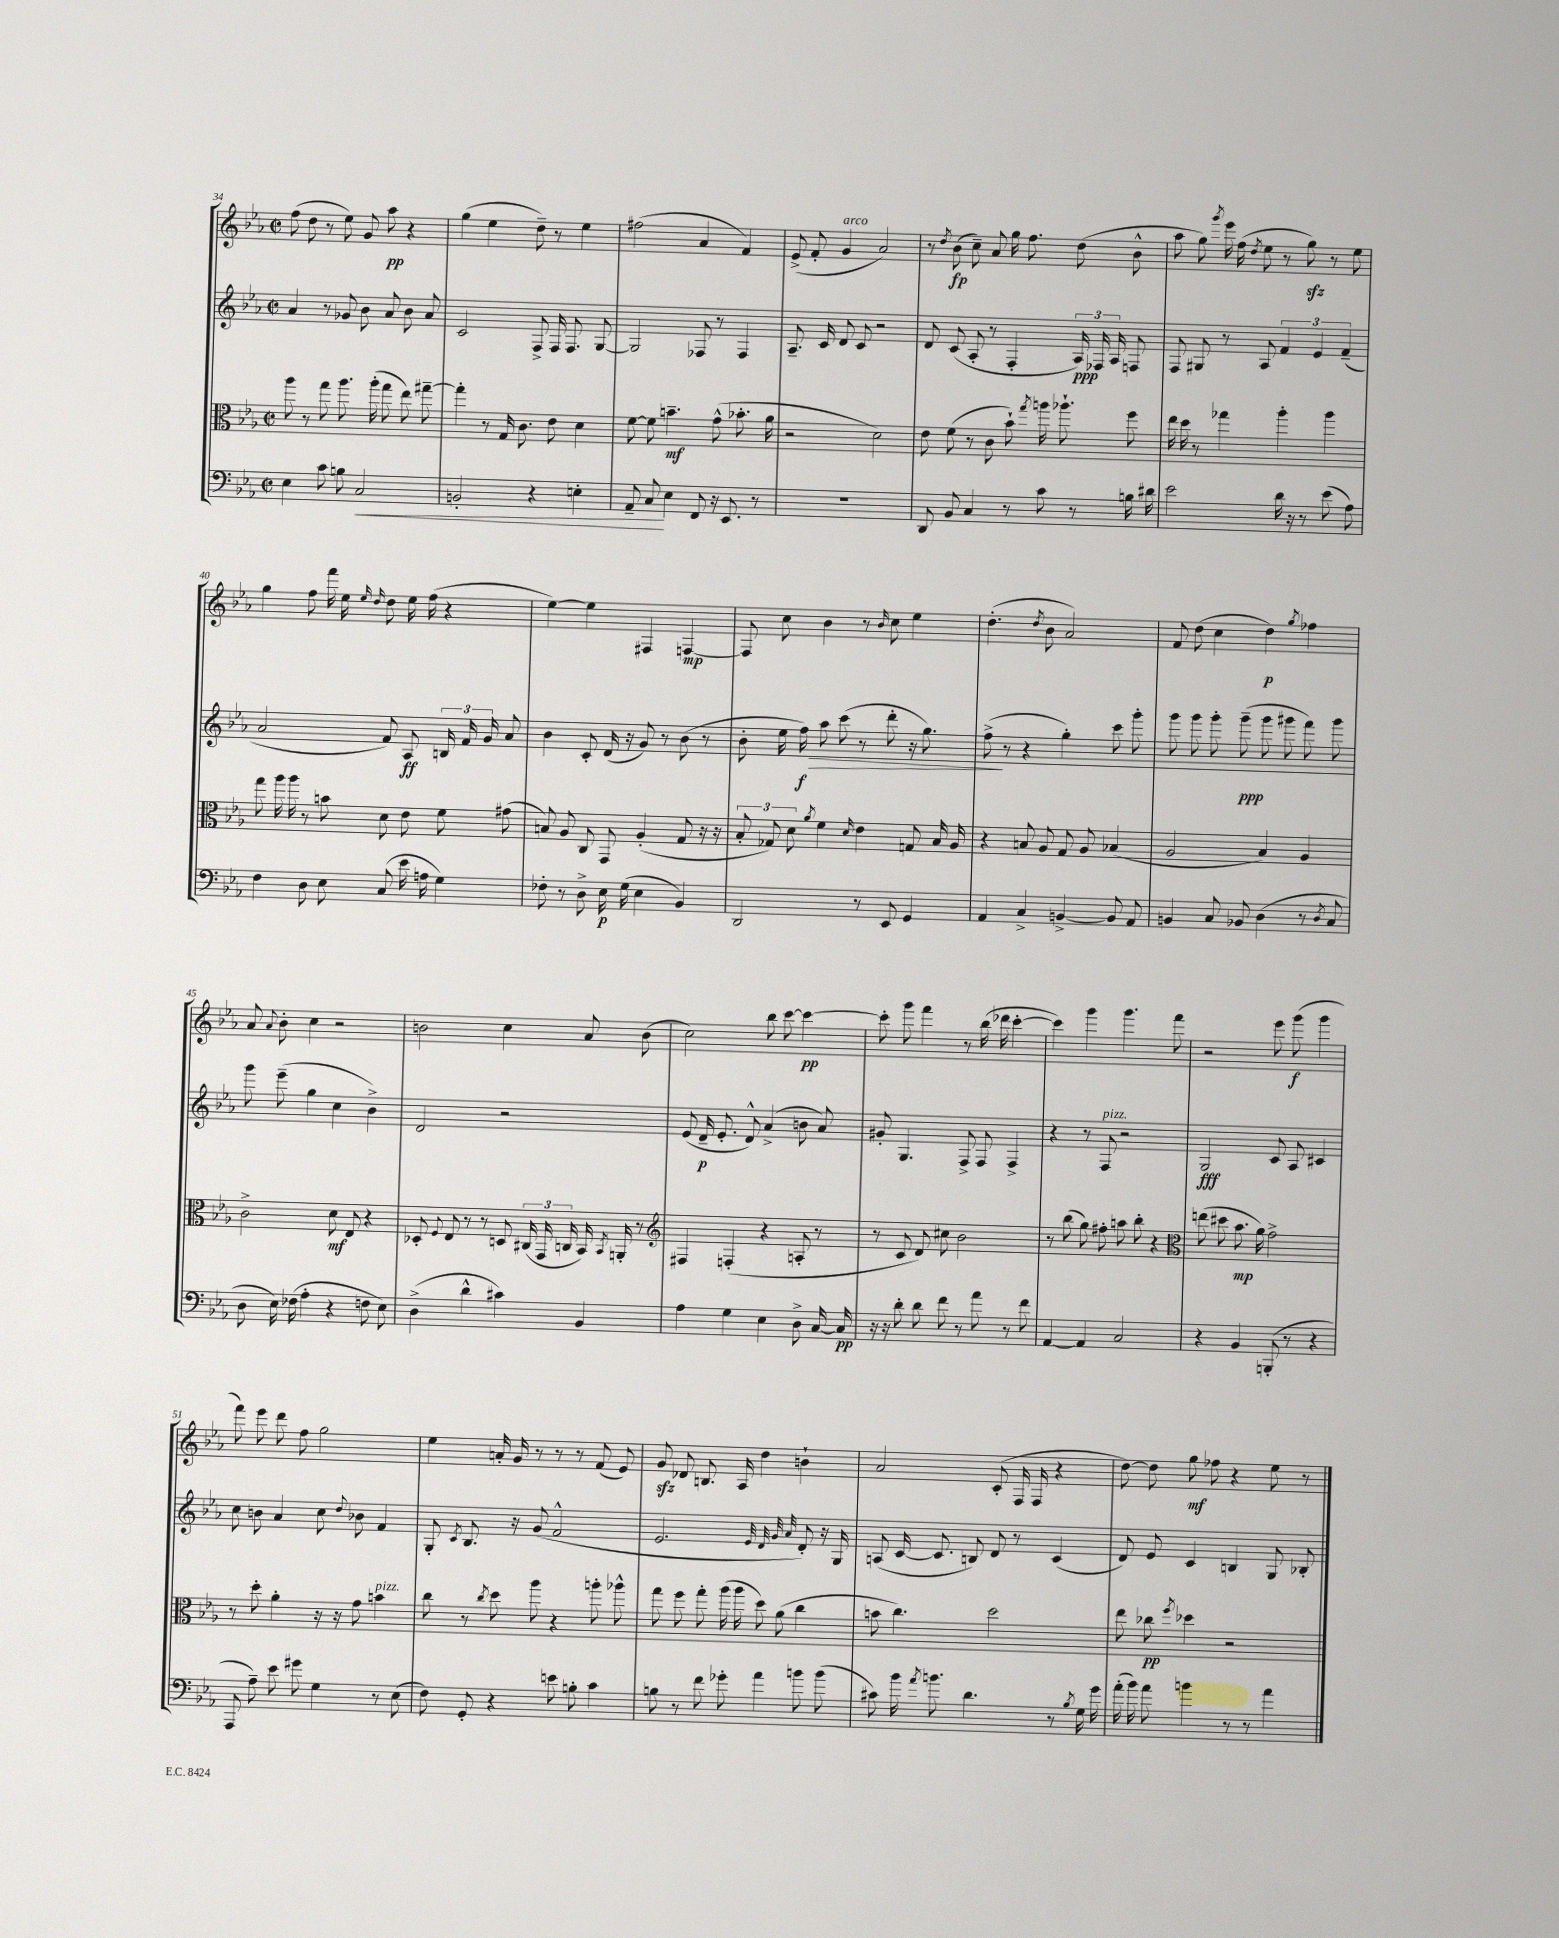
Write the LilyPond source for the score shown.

<<
\new StaffGroup <<
\new Staff = "s0" {
    \clef treble \key ees \major \defaultTimeSignature \time 2/2
    \autoBeamOff f''8( d''8 r8 ees''8) g'8 aes''8\pp r4 |
    g''4( ees''4 d''8--) r8 ees''4 |
    fis''2( aes'4 f'4) |
    ees'8->( f'8-. g'4^\markup { \italic "arco" } aes'2) |
    r8 \acciaccatura { d''8 } bes'8\fp( c''8--) aes'8 g''16 f''8. d''8( bes'8-^ |
    aes''8 g''8) \acciaccatura { g'''8 } ees'''16 f''16( \acciaccatura { d''8 } ees''8 r8 g''8\sfz) r8 ees''8 |
    g''4 f''8 f'''16 ees''16 \grace { ees''16 d''16 } d''8 ees''16 f''16( r4 |
    ees''4~) ees''4 fis4 f4~\mp |
    f8 c''8 bes'4 r8 \grace { bes'16 } c''8 ees''4 |
    d''4.-.( \acciaccatura { d''8 } bes'8 aes'2) |
    f'8 d''8( c''4 d''4\p) \acciaccatura { g''8 } fes''4 |
    aes'8 \appoggiatura { aes'8 } bes'8-. c''4 r2 |
    b'2 c''4 aes'8 b'8( |
    c''2) bes''8 c'''8~ c'''4~\pp |
    c'''8-. g'''8 f'''4 r8 bes''16( des'''16 c'''4~-. |
    c'''4) g'''4 g'''4. f'''8 |
    r2 ees'''8 g'''8\f( g'''4 |
    f'''8) ees'''8 d'''8 f''8 g''2 |
    ees''4 a'16-. g'16 r8 r8 r8 f'8( ees'8) |
    g'8\sfz des'8 b8. aes16 d''4 b'4-! |
    aes'2 c'8-.( f16 f16 r4 |
    d''8~) d''8 g''8\mf fes''8 r4 ees''8 r8 \bar "|." |
}
\new Staff = "s1" {
    \clef treble \key ees \major \defaultTimeSignature \time 2/2
    \autoBeamOff aes'4 r8 ges'8 bes'8 aes'8 bes'8 aes'8 |
    c'2 f8-> f16 f8. g8~ |
    g2 fes8 r8 fes4 |
    aes8.-- c'16 d'8 c'8 r2 |
    d'8 c'8( aes8-. r8 f4-. \tuplet 3/2 { aes16\ppp) fes16 aes16 } f8 |
    f8 gis8 r8 aes8 \tuplet 3/2 { f'4 ees'4 f'4--( } |
    aes'2 f'8) aes8\ff \tuplet 3/2 { b16 f'16 g'16 } aes'8 |
    bes'4 c'8-. d'16( r16 g'8) r8 bes'8( r8 |
    bes'8-. ees''16 f''16\f\>) aes''8 c'''8( r8 d'''8-. r16 g''8.) |
    f''8->\!( r8 r4 g''4-.) c'''8 g'''8-. |
    g'''8 g'''8 g'''8-. g'''8--\ppp( g'''8 gis'''8 f'''8) gis'''8 |
    g'''8 ees'''8--( g''4 c''4 bes'4->) |
    d'2 r2 |
    ees'8( d'16--\p ees'8.-. d'8-^) aes'4->( b'8 aes'8) |
    gis'8-. g4. f8-> f8 f4-> |
    r4 r8 f8^\markup { \italic "pizz." } r2 |
    g2\fff c'8 aes8 cis'4 |
    c''8 b'8 aes'4 c''8 \appoggiatura { d''8 } bes'8 f'4 |
    g8-. \acciaccatura { c'8 } bes8. r16 g'8( f'2-^ |
    ees'2. \grace { ees'32 d'32 g'32 aes'32 } d'8-.) r16 g16 |
    a8( c'16~ c'8. b8) d'8 r8 c'4( |
    d'8) ees'8 c'4 b4 g8 bes8-. \bar "|." |
}
\new Staff = "s2" {
    \clef alto \key ees \major \defaultTimeSignature \time 2/2
    \autoBeamOff aes''8 r8 g''8 aes''8. aes''16-.( g''8 ees''8) gis''8~-- |
    gis''4-. r8 g16 c'8. ees'8 d'4 |
    f'8~ f'8 b'4.--\mf g'8-^( bes'8.-. aes'16 |
    r2 d'2) |
    ees'8 f'8( r8 c'8 bes'8-!) \acciaccatura { g''8 } a''16 aes''8.-! f''8 |
    ees''16 d''16 r8 ges''4 aes''4-. aes''4 |
    g''8 aes''16 aes''16 r8 b'8 d'8 ees'8 f'8 gis'8( |
    b8) aes8 c8 g,8 aes4-.( g8 r16 r16 |
    \tuplet 3/2 { bes8-. ges8) d'8 } \acciaccatura { aes'8 } f'4 \grace { d'16 } ees'4 g8 bes16 aes16 |
    r4 b8 aes8 g8 aes8 bes4( |
    aes2 bes4) aes4 |
    c'2-> d'8\mf ees8 r4 |
    des8-. \appoggiatura { f8 } ees8 r8 r8 d8 \tuplet 3/2 { cis16( g,16 c16 } bes,16) \acciaccatura { bes,8 } a,16-. r8 |
    \clef treble fis4 f4-.( r4 a8-. r8 |
    r8 c'8 d'8) cis''8 bes'2 |
    r8 bes''8( g''8) fis''8-. a''8 bes''8-. r4 |
    \clef alto e''8( dis''8 bes'8.\mp aes'16) g'2-> |
    r8 d''8-. aes'4-. r16 r16 g'8 b'4^\markup { \italic "pizz." } |
    c''8 r8 \acciaccatura { c''8 } d''8 aes''8 r4 a''8-. aes''8-^ |
    g''8 f''8 g''8-. aes''16( aes''16 d''8) aes'8( c''4 |
    b'8 c''4.) d''2 |
    ees''8 ces''8\pp \acciaccatura { f''8 } des''4 r2 \bar "|." |
}
\new Staff = "s3" {
    \clef bass \key ees \major \defaultTimeSignature \time 2/2
    \autoBeamOff ees4 c'8 b8 c2\< |
    b,2-. r4 e4-. |
    aes,8-- c8\! ees4 f,8 r16 ees,8. r8 |
    R1 |
    d,8 bes,8 c4 r8 c'8 r8 b16 dis'16 |
    ees'2 d'16 r16 r8 ees'8( aes8) |
    f4 d8 ees8 c8( ees'16 a16 g4) |
    fes8-. r8 d8-> ees16\p g16( ees4 bes,4) |
    d,2 r8 ees,8 g,4 |
    aes,4 c4-> b,4~-> b,8 aes,8 |
    b,4 c8 bes,8 d4( r8 \acciaccatura { d8 } c8 |
    d8 ees16) fes16( aes4-. r4 f8 ees8) |
    d4->( d'4-^ cis'4) bes,4 |
    aes4 g4 ees4 d8-> c16~ c16\pp |
    r16 r16 d'8-. d'8 f'8 r8 aes'8 r8 f'8 |
    aes,4~ aes,4 c2 |
    r4 bes,4 b,,8-.( r8 r4 |
    aes,,8 aes8--) ees'8 gis'8 g4 r8 ees8( |
    f8) g,8-. r4 e'8 b8-. c'4 |
    b8 r8 f'8 ges'8-. aes'4 b'8 b'8( |
    cis'8) bes'16 \acciaccatura { aes'8 } b'8. d'4. r8 \acciaccatura { bes8 } g16 g'16 |
    aes'16-.( bes'16) aes'8 b'4 r8 r8 aes'4 \bar "|." |
}
>>
>>
\layout { \context { \Score currentBarNumber = #34 } }
